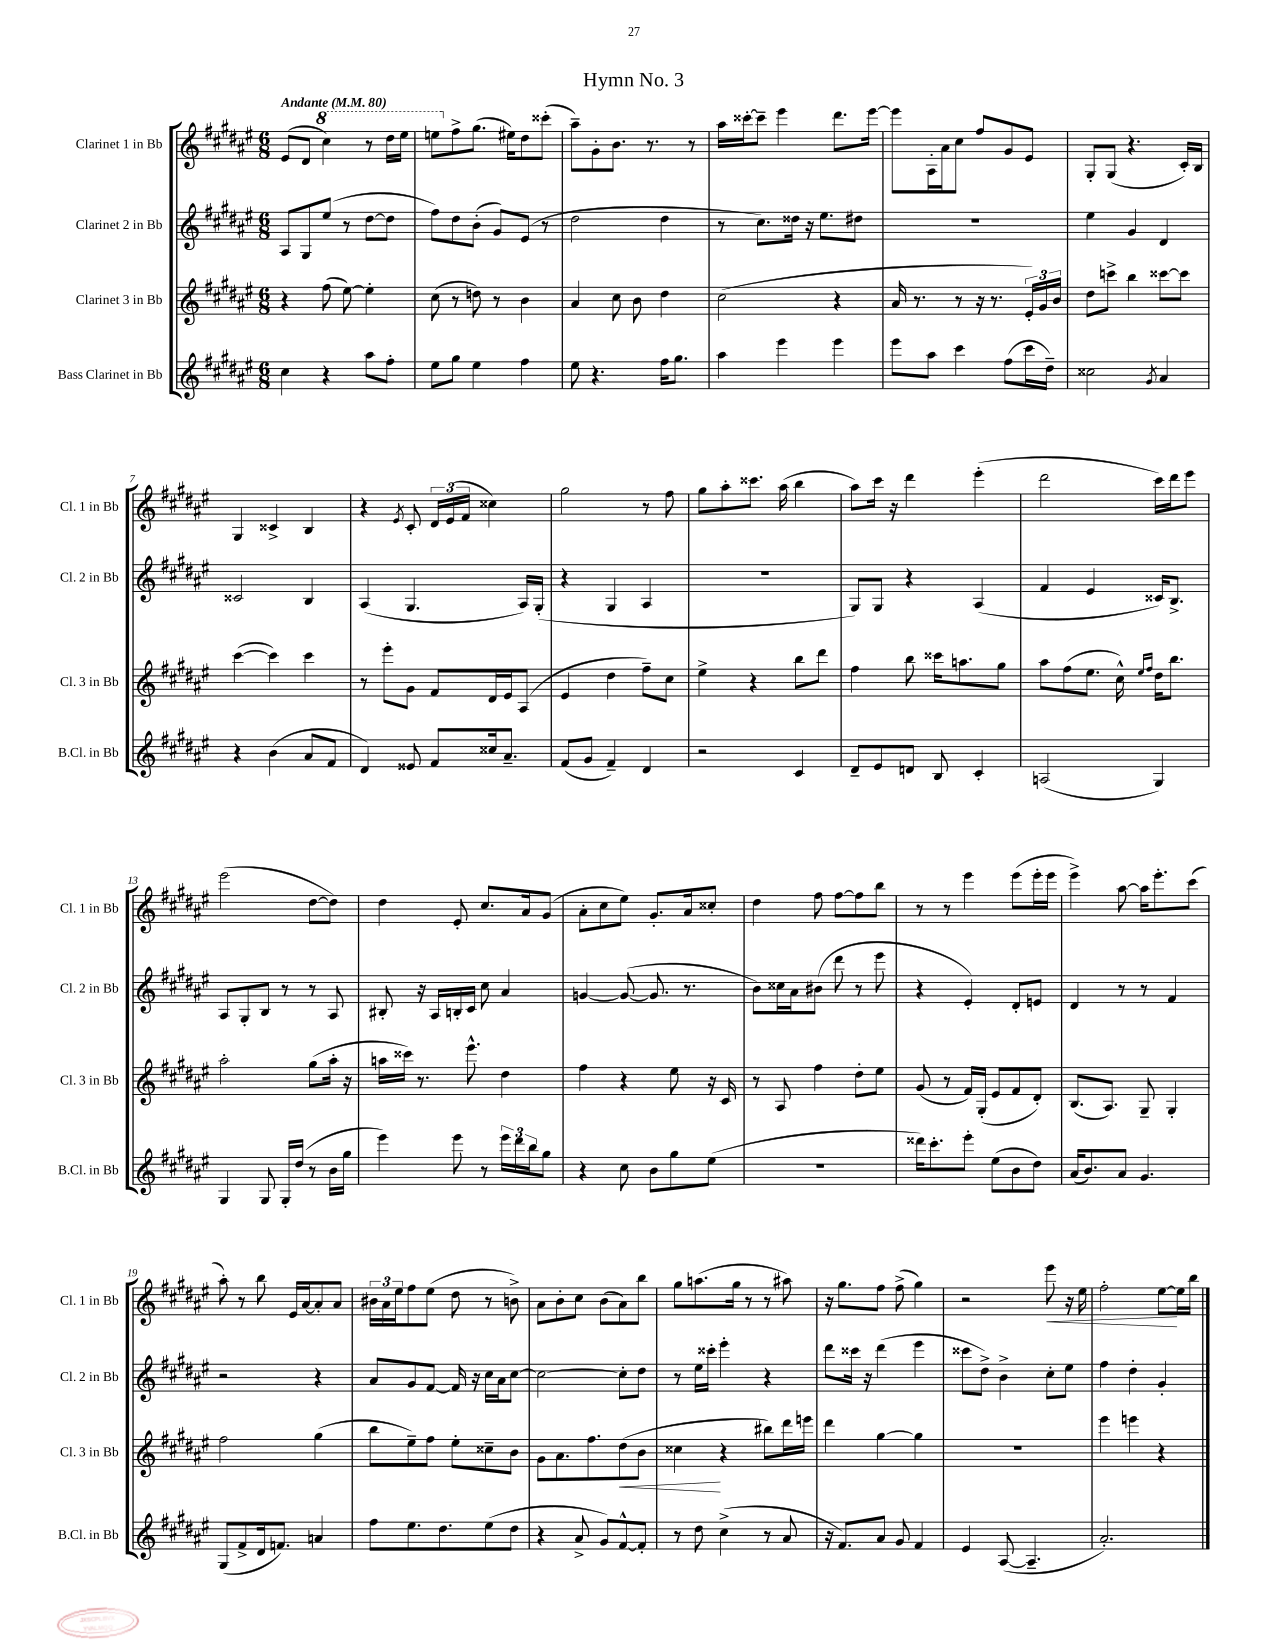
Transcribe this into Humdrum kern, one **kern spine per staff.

**kern	**kern	**kern	**kern
*staff4	*staff3	*staff2	*staff1
*clefG2	*clefG2	*clefG2	*clefG2
*k[f#c#g#d#a#e#]	*k[f#c#g#d#a#e#]	*k[f#c#g#d#a#e#]	*k[f#c#g#d#a#e#]
*M6/8	*M6/8	*M6/8	*M6/8
*MM80	*MM80	*MM80	*MM80
4cc#	4r	8A#	(8e#
.	.	8G#	8d#
4r	(8ff#	(8ee#	4ccc#)
.	[8ee#)	8r	.
8aa#	4ee#']	[8dd#	8r
8ff#'	.	8dd#]	16ddd#
.	.	.	16eee#
=	=	=	=
8ee#	(8cc#	8ff#)	8eee
8gg#	8r	8dd#	8ff#^
4ee#	8dd)	(8b'	(8.gg#
.	8r	8g#)	.
.	.	.	16ee#)
4ff#	4b	(8e#	8dd#
.	.	8r	(8ccc##'
=	=	=	=
8ee#	4a#	2dd#	8aa#~)
4.r	.	.	8g#'
.	8cc#	.	8.b
.	8b	.	.
.	.	.	8.r
16ff#	4dd#	4dd#	.
8.gg#	.	.	.
.	.	.	8r
=	=	=	=
4aa#	(2cc#	8r	16aa#
.	.	.	[16ccc##'
.	.	8.cc#)	8ccc##~]
4eee#	.	.	4eee#
.	.	16dd##	.
.	.	16r	.
.	.	8.ee#	.
4eee#	4r	.	8.ddd#
.	.	8dd#	.
.	.	.	[16eee#
=	=	=	=
8eee#	16a#	2.r	8eee#]
.	8.r	.	.
8aa#	.	.	16A#'
.	.	.	16a#
4ccc#	8r	.	8cc#
.	16r	.	8ff#
.	8.r	.	.
(8ff#	.	.	8g#
16ccc#	24e#')	.	8e#
.	24g#	.	.
16dd#~)	.	.	.
.	24b	.	.
=	=	=	=
2cc##	8dd#	4ee#	8G#'
.	8ccc^	.	(8G#
.	4bb	4g#	4.r
8qg#	.	.	.
4a#	[8ccc##	4d#	.
.	8ccc##]	.	16c#')
.	.	.	16B
=	=	=	=
4r	([4ccc#	2c##	4G#
(4b	4ccc#])	.	4c##^
8a#	4ccc#	4B	4B
8f#	.	.	.
=	=	=	=
4d#)	8r	(4A#	4r
.	8eee#'	.	.
.	.	.	8qe#
8e##	8g#	4.G#	8c#'
8f#	8f#	.	24d#
.	.	.	(24e#
.	.	.	24f#
16cc##	16d#	.	4cc##)
8.a#~	16e#	.	.
.	(8A#	16A#)	.
.	.	(16G#'	.
=	=	=	=
(8f#	4e#	4r	2gg#
8g#	.	.	.
4f#~)	4dd#	4G#	.
4d#	8ff#~)	4A#	8r
.	8cc#	.	8ff#
=	=	=	=
2r	4ee#^	2.r	8gg#
.	.	.	8aa#'
.	4r	.	8.ccc##
.	.	.	(16aa#
4c#	8bb	.	4bb
.	8ddd#	.	.
=	=	=	=
8d#~	4ff#	8G#)	8aa#)
8e#	.	8G#	16ccc#
.	.	.	16r
8d	8bb	4r	4ddd#
8B	16ccc##	.	.
.	8.aa	.	.
4c#'	.	(4A#	(4eee#'
.	8gg#	.	.
=	=	=	=
(2A	8aa#	4f#	2ddd#
.	(8ff#	.	.
.	8.ee#	4e#	.
.	16cc#^^)	.	.
.	16qqee#	.	.
.	16qqff#	.	.
4G#)	16dd#	16c##)	16ccc#)
.	8.bb	8.B^	16ddd#
.	.	.	8eee#
=	=	=	=
4G#	2aa#'	8A#	(2eee#
.	.	8G#'	.
8G#	.	8B	.
16G#'	.	8r	.
(16dd#	.	.	.
8r	(8gg#	8r	[8dd#
16b	16aa#'	8A#	8dd#])
16gg#	16r	.	.
=	=	=	=
4eee#)	16aa	8B#'	4dd#
.	16ccc##)	.	.
.	8.r	16r	.
.	.	16A#	.
8eee#	.	16B'	8e#'
.	8.eee#^^	16c#	.
8r	.	8cc#	8.cc#
24eee#	4dd#	4a#	.
24ddd#	.	.	.
.	.	.	16a#
24bb	.	.	.
8gg#	.	.	(8g#
=	=	=	=
4r	4ff#	[4g	8a#'
.	.	.	8cc#
8cc#	4r	(8g_	8ee#)
8b	.	8.g]	8.g#'
8gg#	8ee#	.	.
.	.	8.r	16a#
(8ee#	16r	.	8cc##'
.	16c#	.	.
=	=	=	=
2.r	8r	8b)	4dd#
.	8A#	16cc##	.
.	.	16a#	.
.	4ff#	(8b#	8ff#
.	.	8ddd#	[8ff#
.	8dd#'	8r	8ff#]
.	8ee#	8eee#	8bb
=	=	=	=
16ddd##)	(8g#	4r	8r
8.ccc#'	.	.	.
.	8r	.	8r
8eee#'	16f#)	4e#')	4eee#
.	(16G#'	.	.
(8ee#	8e#	.	.
8b	8f#	8d#'	(8eee#
8dd#)	8d#')	8e	16eee#'
.	.	.	16eee#
=	=	=	=
(16a#	(8.B	4d#	4eee#^)
8.b)	.	.	.
.	8.A#)	.	.
8a#	.	8r	[8aa#
4.g#	8G#~	8r	16aa#]
.	.	.	8.eee#'
.	4G#'	4f#	.
.	.	.	(8ccc#
=	=	=	=
(8G#	2ff#	2r	8aa#')
8f#^	.	.	8r
16d#	.	.	8bb
8.f)	.	.	.
.	.	.	16e#
.	.	.	[16a#
4a	(4gg#	4r	8a#']
.	.	.	8a#
=	=	=	=
8ff#	8bb	8a#	24b#
.	.	.	24a#
.	.	.	24ee#
8.ee#	8ee#~)	8g#	8ff#
.	8ff#	[8f#	(8ee#
8.dd#	.	.	.
.	8ee#'	16f#]	8dd#
.	.	16r	.
(8ee#	8cc##~	16cc#	8r
.	.	16a#	.
8dd#	8b	[8cc#	8b^)
=	=	=	=
4r	8g#	2cc#_	8a#
.	8.a#	.	8b'
8a#^	.	.	8cc#
.	8.ff#	.	.
8g#)	.	.	(8b
[8f#^^	(8dd#	8cc#']	8a#)
8f#']	8b	8dd#	8bb
=	=	=	=
8r	4cc##	8r	8gg#
8dd#	.	16ee#	(8.aa
.	.	16ccc##'	.
(4cc#^	4r	4eee#'	.
.	.	.	16gg#
.	.	.	8r
8r	8bb#)	4r	8r
8a#	16ddd#	.	8aa#)
.	16eee	.	.
=	=	=	=
16r	4ddd#	8ddd#	16r
8.f#)	.	.	8.gg#
.	.	16ccc##	.
.	.	16r	.
8a#	[4gg#	(4ddd#	8ff#
8g#	.	.	(8ff#^
4f#	4gg#]	4eee#	4gg#)
=	=	=	=
4e#	2.r	8ccc##	2r
.	.	8dd#^)	.
([8A#	.	4b^	.
4.A#~]	.	.	.
.	.	8cc#'	8eee#
.	.	8ee#	16r
.	.	.	16ee#
=	=	=	=
2.a#')	4eee#	4ff#	2ff#'
.	4eee	4dd#'	.
.	4r	4g#'	[8ee#
.	.	.	16ee#]
.	.	.	16bb
==	==	==	==
*-	*-	*-	*-
